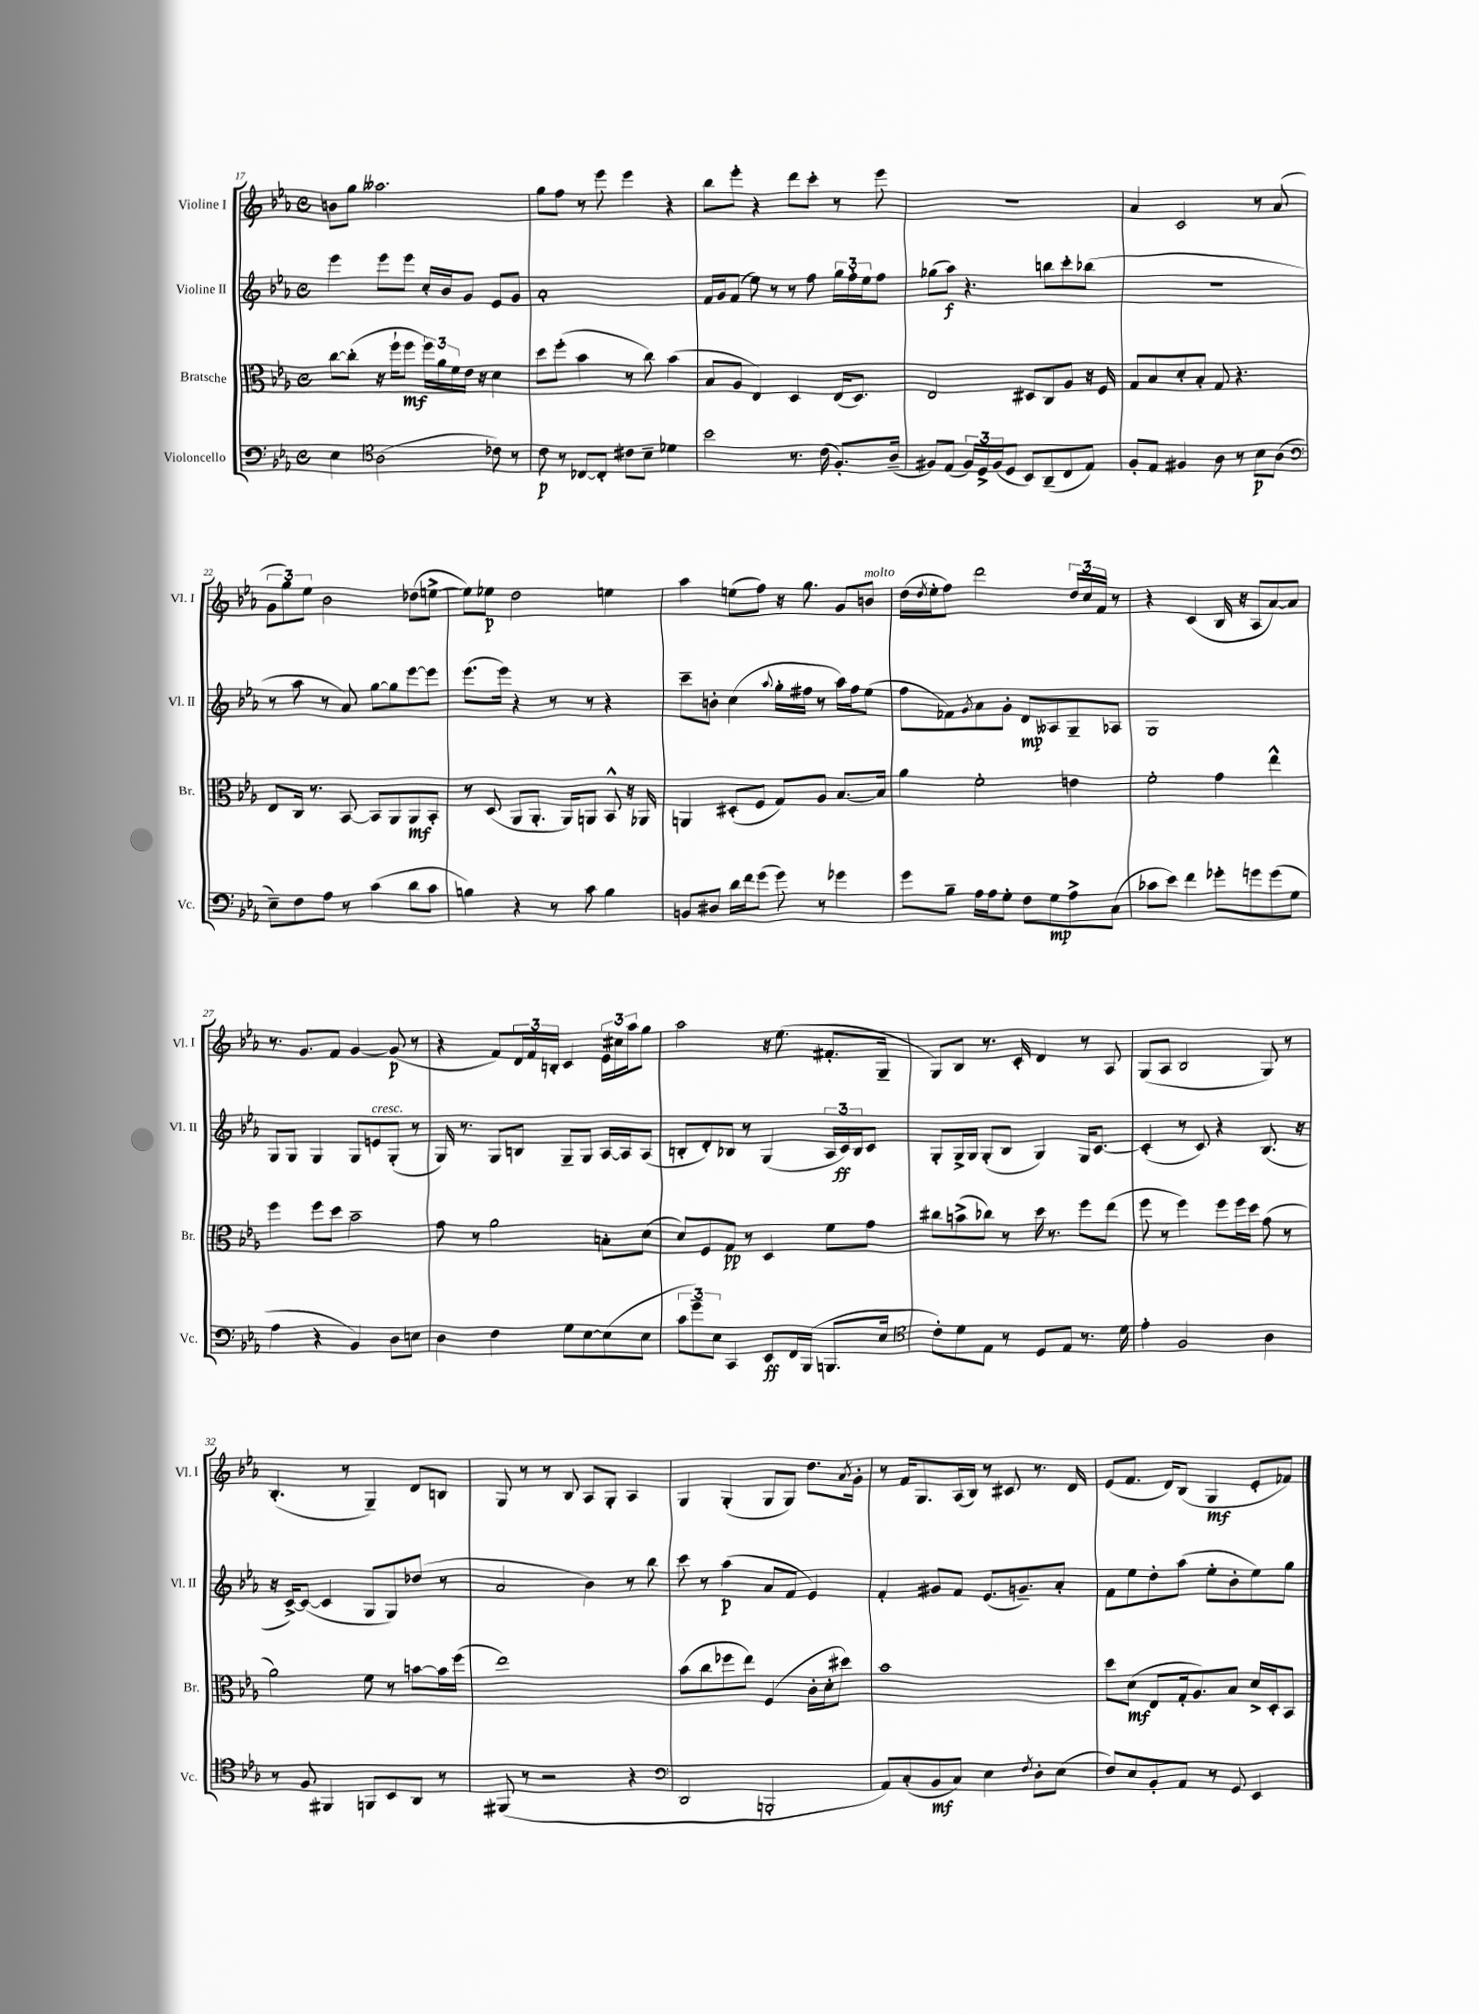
<<
\new StaffGroup <<
\new Staff = "s0" \with { instrumentName = "Violine I" shortInstrumentName = "Vl. I" } {
    \clef treble \key ees \major \defaultTimeSignature \time 4/4
    b'8 g''8 aeses''2. |
    g''8 f''8 r8 ees'''8 ees'''4 r4 |
    bes''8 ees'''8-. r4 d'''8 c'''8-. r8 ees'''8 |
    R1 |
    aes'4 c'2 r8 aes'8( |
    \tuplet 3/2 { g'8 g''8) ees''8 } bes'2 des''8( e''8~-> |
    e''8) ees''8\p d''2 e''4 |
    aes''4 e''8( f''8) r16 g''8. g'8 b'8^\markup { \italic "molto" } |
    d''16( \acciaccatura { d''8 } ees''16-. f''8) d'''2 \tuplet 3/2 { d''16 c''16 f'16 } r8 |
    r4 c'4( bes16 r16 aes8 aes'8~) aes'8 |
    r8. g'8. f'8 g'4~ g'8\p( r8 |
    r4 f'8) \tuplet 3/2 { d'16 f'16 b16-. } c'4 \tuplet 3/2 { ees'16 cis''16 aes''16 } g''8 |
    aes''2 r16 ees''8.( fis'8.-. g16-- |
    g8) bes8 r8. c'16-. d'4 r8 aes8 |
    g8( aes8 bes2 g8) r8 |
    bes4.-.( r8 g4--) d'8 b8 |
    g8 r8 r8 bes8 aes8 g8-. aes4 |
    g4 g4-.( g8 g8) d''8. \acciaccatura { aes'8 } g'16-. |
    r8 f'16 g8. aes16( bes16) r8 cis'8 r8. d'16 |
    ees'8( f'8. d'16) bes8( g4\mf ees'8-. fes'8) \bar "|." |
}
\new Staff = "s1" \with { instrumentName = "Violine II" shortInstrumentName = "Vl. II" } {
    \clef treble \key ees \major \defaultTimeSignature \time 4/4
    ees'''4 ees'''8 ees'''8 c''16-. bes'16 g'8 ees'8 g'8 |
    aes'1-. |
    f'16 g'16 f'8( ees''8) r8 r8 f''8 \tuplet 3/2 { g''16 f''16-. ees''16 } f''8 |
    ges''8( aes''8\f) r4. b''8 c'''8-. bes''8( |
    R1 |
    r8 aes''8 r8 aes'8) g''8~ g''8 ees'''8~ ees'''8 |
    ees'''8.( ees'''16) r4 r8 r8 r4 |
    c'''8-- b'8-. c''4( \appoggiatura { aes''8 } g''16-. fis''16 r8 aes''16) fis''16 ees''8( |
    f''8 fes'8) \acciaccatura { g'8 } aes'8 g'8-. d'8\mp aeses8 g8-- aes8 |
    g1 |
    g8 g8 g4 g8 e'8^\markup { \italic "cresc." } g8-.( r8 |
    g16) r8. g8 b8 g8-- g8 aes16~ aes16 aes8( |
    b8-. d'8-.) bes8 r8 g4( \tuplet 3/2 { aes16 c'16\ff) bes16 } c'8 |
    g8-. g16-> g16 g8-.( bes8 g4) g16 c'8.~ |
    c'4-.( r8 c'8) r4 bes8.( r16 |
    r16 c'16~->) c'8~( c'4 g8 g8) des''8( r8 |
    aes'2 bes'4) r8 bes''8 |
    c'''8 r8 aes''4\p( aes'8 f'8 ees'4) |
    f'4-. gis'8 f'8 ees'8.( g'8.--) aes'8-. |
    f'8 ees''8 d''8-. aes''8( ees''8-. bes'8-. ees''8) g''8 \bar "|." |
}
\new Staff = "s2" \with { instrumentName = "Bratsche" shortInstrumentName = "Br." } {
    \clef alto \key ees \major \defaultTimeSignature \time 4/4
    c''8~ c''8-.( r16 f''16-! f''8\mf \tuplet 3/2 { f''16) aes'16 f'16 } ees'16 r16 d'4 |
    d''8 f''8-.( bes'4 r8 c''8) bes'4( |
    bes8 aes8 ees4) d4 ees16( d8.) |
    ees2 dis8 c8 aes8 r16 f16 |
    g8 bes8 d'8-. bes8-. g8 r4. |
    ees8 c16 r8. bes,8~ bes,8 aes,8 aes,8\mf bes,8-. |
    r8 d8( aes,8 aes,8.-. aes,16) a,8 bes,8-^ r16 aes,16 |
    a,4 dis8-.( f8 g8) aes8 bes8.~ bes16 |
    aes'4 f'2-. e'4 |
    f'2-. g'4 ees''4-^ |
    f''4 f''8 d''8 bes'2-- |
    g'8 r8 aes'2 b8-. d'8( |
    d'8) f8 g8\pp r8 d4 f'8 g'8 |
    cis''8 b'8->( ces''8) r8 d''16 r8. f''8 ees''8( |
    f''8 r8 f''4) f''8 f''16 d''16 g'8( r8 |
    aes'2) f'8 r8 b'8~ b'16 f''16( |
    ees''1) |
    bes'8( c''8 fes''8 ees''8) f4( c'16-. d'16-. dis''8) |
    bes'1 |
    d''8 d'8\mf( ees8 g16-. aes8.) bes8 d'16-> d16-. bes,8 \bar "|." |
}
\new Staff = "s3" \with { instrumentName = "Violoncello" shortInstrumentName = "Vc." } {
    \clef bass \key ees \major \defaultTimeSignature \time 4/4
    ees4 \clef tenor aes2( ces'8) r8 |
    c'8\p r8 ces8~ ces8-. cis'8 bes8-- des'4 |
    bes'2 r8. c'16( f8.-.) aes16--( |
    fis8) ees8( \tuplet 3/2 { fis16) d16-> fis16( } d8 bes,8) aes,8--( c8 ees8) |
    f8-. ees8 fis4 aes8 r8 bes8\p aes8( |
    \clef bass ees8--) f8 aes8 r8 c'4( d'8 c'8 |
    b4) r4 r8 c'8 b4 |
    b,8 dis8 d'16 f'16 g'8( g'8) r8 ges'4 |
    g'8 bes8-- aes16 aes16 g8-. f8 g8\mp aes8-> c8( |
    ces'8 ees'8) f'4 ges'8-. g'8 g'8( g8 |
    aes4 r4 bes,4) d8 e8 |
    d4 f4 g8 ees8~ ees8( ees8 |
    \tuplet 3/2 { c'8 g'8--) ees8 } c,4 ees,8\ff f,16 bes,,16( b,,8. ees16 |
    \clef tenor c'8-.) d'8 ees8 r8 d8 ees8 r8. d'16 |
    ees'4-. f2 aes4 |
    r8 f8 fis,4 f,8 bes,8 aes,8 r8 |
    fis,8( r8 r2 r4 |
    \clef bass d,2 b,,2-. |
    aes,8) c8-.( bes,8\mf c8) ees4 \acciaccatura { f8 } d8-. ees8( |
    f8) ees8 bes,8-. aes,8 r8 g,8 ees,4 \bar "|." |
}
>>
>>
\layout { \context { \Score currentBarNumber = #17 } }
